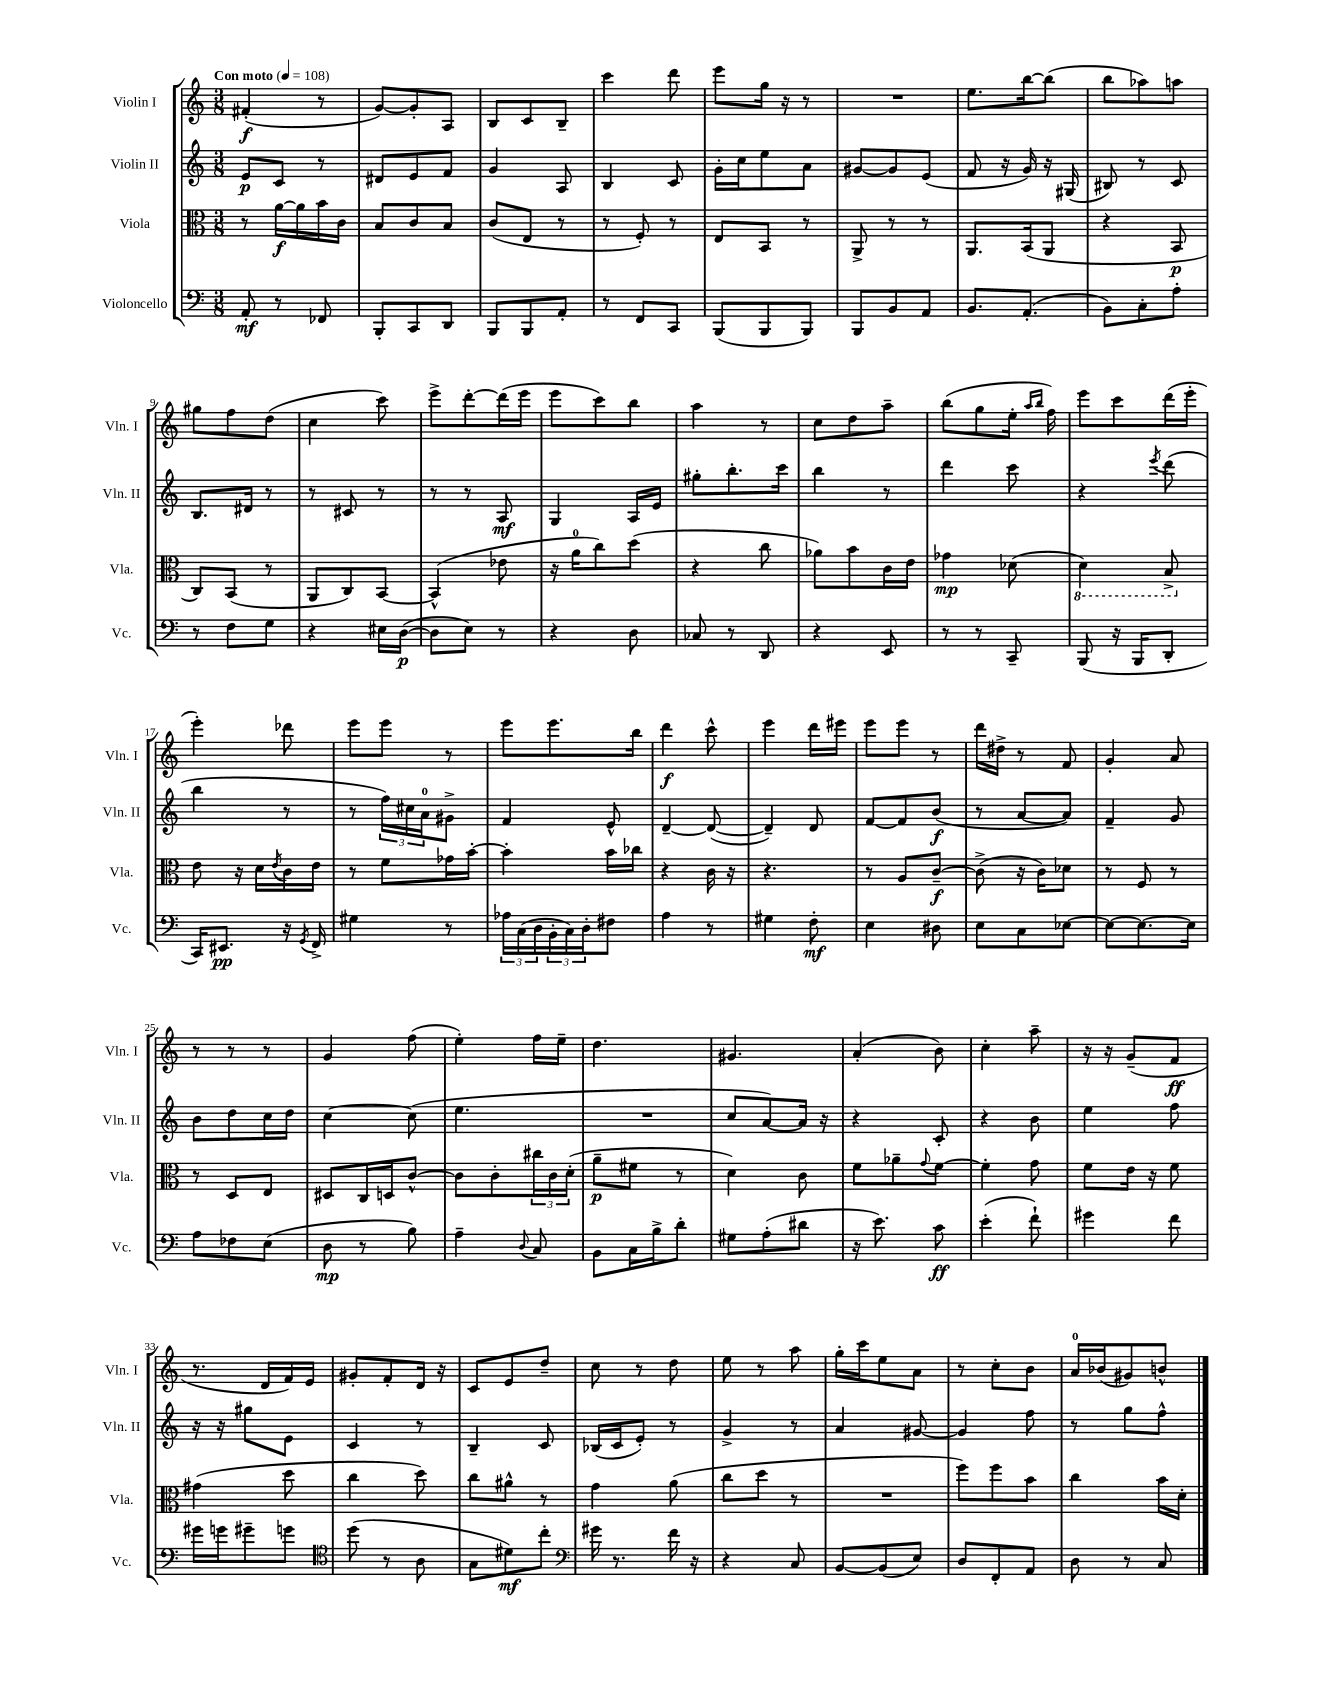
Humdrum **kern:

**kern	**kern	**kern	**kern
*staff4	*staff3	*staff2	*staff1
*clefF4	*clefC3	*clefG2	*clefG2
*k[]	*k[]	*k[]	*k[]
*M3/8	*M3/8	*M3/8	*M3/8
*MM108	*MM108	*MM108	*MM108
8AA'	8r	8e	(4f#'
8r	[16a	8c	.
.	16a]	.	.
8FF-	16b	8r	8r
.	16c	.	.
=	=	=	=
8BBB'	8B	8d#	[8g)
8CC	8c	8e	8g']
8DD	8B	8f	8A
=	=	=	=
8BBB	(8c	4g	8B
8BBB	8E	.	8c
8AA'	8r	8A	8B~
=	=	=	=
8r	8r	4B	4ccc
8FF	8F')	.	.
8CC	8r	8c	8ddd
=	=	=	=
(8BBB	8E	16g'	8eee
.	.	16cc	.
8BBB	8BB	8ee	16gg
.	.	.	16r
8BBB)	8r	8a	8r
=	=	=	=
8BBB	8AA^	[8g#	4.r
8BB	8r	8g#]	.
8AA	8r	(8e	.
=	=	=	=
8.BB	8.AA	8f	8.ee
.	.	16r	.
(8.AA'	(16BB	16g)	[16bb
.	8AA	16r	(8bb]
.	.	(16G#	.
=	=	=	=
8BB)	4r	8B#)	8bb
8C'	.	8r	8aa-)
8A'	8BB	8c	8aa
=	=	=	=
8r	8C)	8.B	8gg#
8F	(8BB	.	8ff
.	.	16d#	.
8G	8r	8r	(8dd
=	=	=	=
4r	8AA	8r	4cc
.	8C)	8c#	.
16E#	[8BB	8r	8ccc)
([16D	.	.	.
=	=	=	=
8D]	(4BB^^]	8r	8eee^
8E)	.	8r	[8ddd'
8r	8e-	8A	(16ddd]
.	.	.	16eee
=	=	=	=
4r	16r	4G	8eee
.	16a	.	.
.	8cc)	.	8ccc)
8D	(8dd	16A	8bb
.	.	16e	.
=	=	=	=
8C-	4r	8gg#'	4aa
8r	.	8.bb'	.
8DD	8cc	.	8r
.	.	16ccc	.
=	=	=	=
4r	8a-)	4bb	8cc
.	8b	.	8dd
8EE	16c	8r	8aa~
.	16e	.	.
=	=	=	=
8r	4g-	4ddd	(8bb
8r	.	.	8gg
8CC~	(8d-	8ccc	16ee'
.	.	.	16qqaa
.	.	.	16qqbb
.	.	.	16ff)
=	=	=	=
(8BBB	4D)	4r	8eee
16r	.	.	8ccc
16BBB	.	.	.
.	.	8qeee	.
8DD'	8BB^	(8ddd	(16ddd
.	.	.	16eee'
=	=	=	=
16CC)	8e	4bb	4eee')
8.EE#	.	.	.
.	16r	.	.
.	16d	.	.
.	8qe	.	.
16r	16c	8r	8ddd-
8qGG	.	.	.
16FF^	16e	.	.
=	=	=	=
4G#	8r	8r	8eee
.	8f	24ff)	8eee
.	.	24cc#	.
.	.	24a	.
8r	16g-	8g#^	8r
.	[16b'	.	.
=	=	=	=
24A-	4b']	4f	8eee
(24C	.	.	.
24D	.	.	.
24BB'	.	.	8.eee
24C)	.	.	.
24D'	.	.	.
8F#	16b	8e^^	.
.	16cc-	.	16bb
=	=	=	=
4A	4r	[4d~	4ddd
8r	16c	(8d_	8ccc^^
.	16r	.	.
=	=	=	=
4G#	4.r	4d~])	4eee
8F'	.	8d	16ddd
.	.	.	16eee#
=	=	=	=
4E	8r	[8f	8eee
.	8A	8f]	8eee
8D#	[8c~	(8b	8r
=	=	=	=
8E	(8c^]	8r	16ddd
.	.	.	16dd#^
8C	16r	[8a	8r
.	16c)	.	.
[8E-	8d-	8a])	8f
=	=	=	=
8E-_	8r	4f~	4g'
8.E-_	8F	.	.
.	8r	8g	8a
16E-]	.	.	.
=	=	=	=
8A	8r	8b	8r
8F-	8D	8dd	8r
(8E	8E	16cc	8r
.	.	16dd	.
=	=	=	=
8D	8D#	[4cc	4g
8r	16C	.	.
.	16D	.	.
8B)	[8c^^	(8cc]	(8ff
=	=	=	=
4A~	8c]	4.ee	4ee')
.	8c'	.	.
8qqD	.	.	.
8C	24cc#	.	16ff
.	24c	.	.
.	.	.	16ee~
.	(24d'	.	.
=	=	=	=
8BB	8a~	4.r	4.dd
16C	8f#	.	.
16B^	.	.	.
8d'	8r	.	.
=	=	=	=
8G#	4d)	8cc	4.g#
(8A'	.	[8a)	.
8d#	8c	16a]	.
.	.	16r	.
=	=	=	=
16r	8f	4r	(4a'
8.e)	.	.	.
.	8a-~	.	.
.	8qqg	.	.
8c	[8f	8c'	8b)
=	=	=	=
(4e'	4f']	4r	4cc'
8f`)	8g	8b	8aa~
=	=	=	=
4g#	8f	4ee	16r
.	.	.	16r
.	16e	.	(8g~
.	16r	.	.
8f	8f	8ff	8f
=	=	=	=
16g#	(4g#	16r	8.r
16g	.	16r	.
8g#~	.	8gg#	.
.	.	.	16d
8g	8dd	8e	16f)
.	.	.	16e
=	=	=	=
*clefC4	*	*	*
(8dd	4cc	4c	8g#'
8r	.	.	8f'
8A	8dd)	8r	16d
.	.	.	16r
=	=	=	=
8G	8cc	4B~	8c
8d#)	8a#^^	.	8e
8cc'	8r	8c	8dd~
=	=	=	=
*clefF4	*	*	*
16g#	4g	(16B-	8cc
8.r	.	16c	.
.	.	8e')	8r
16f	(8a	8r	8dd
16r	.	.	.
=	=	=	=
4r	8cc	4g^	8ee
.	8dd	.	8r
8C	8r	8r	8aa
=	=	=	=
[8BB	4.r	4a	16gg'
.	.	.	16ccc
(8BB]	.	.	8ee
8E)	.	[8g#	8a
=	=	=	=
8D	8ff)	4g#]	8r
8FF'	8ff	.	8cc'
8AA	8b	8ff	8b
=	=	=	=
8D	4cc	8r	16a
.	.	.	(16b-
8r	.	8gg	8g#)
8C	16b	8ff^^	8b^^
.	16d'	.	.
==	==	==	==
*-	*-	*-	*-
